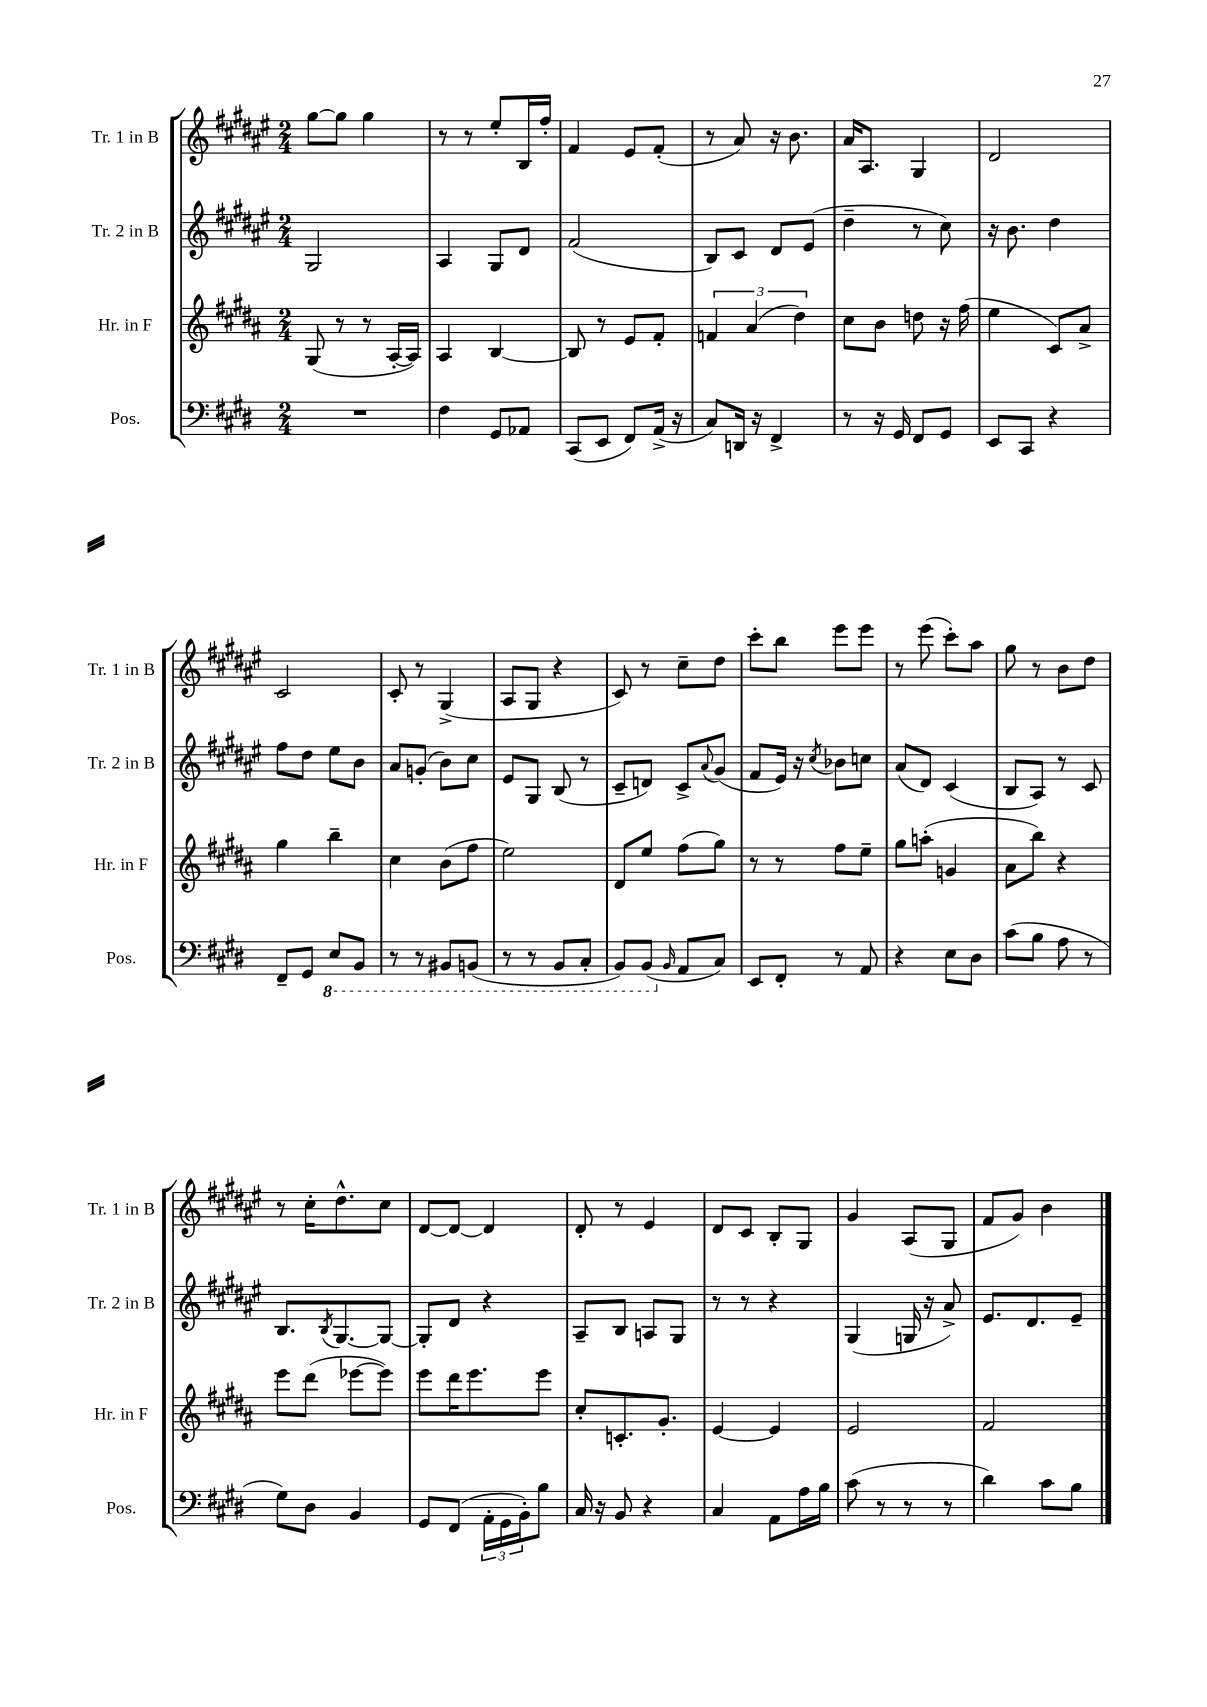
<<
\new StaffGroup <<
\new Staff = "s0" \with { instrumentName = "Tr. 1 in B" shortInstrumentName = "Tr. 1 in B" } {
    \clef treble \key fis \major \numericTimeSignature \time 2/4
    gis''8~ gis''8 gis''4 |
    r8 r8 eis''8-. b16 fis''16-. |
    fis'4 eis'8 fis'8-.( |
    r8 ais'8) r16 b'8. |
    ais'16 ais8. gis4 |
    dis'2 |
    cis'2 |
    cis'8-. r8 gis4->( |
    ais8 gis8 r4 |
    cis'8) r8 cis''8-- dis''8 |
    cis'''8-. b''8 eis'''8 eis'''8 |
    r8 eis'''8( cis'''8-.) ais''8 |
    gis''8 r8 b'8 dis''8 |
    r8 cis''16-. dis''8.-^ cis''8 |
    dis'8~ dis'8~ dis'4 |
    dis'8-. r8 eis'4 |
    dis'8 cis'8 b8-. gis8 |
    gis'4 ais8( gis8 |
    fis'8 gis'8) b'4 \bar "|." |
}
\new Staff = "s1" \with { instrumentName = "Tr. 2 in B" shortInstrumentName = "Tr. 2 in B" } {
    \clef treble \key fis \major \numericTimeSignature \time 2/4
    gis2 |
    ais4 gis8 dis'8 |
    fis'2( |
    b8) cis'8 dis'8 eis'8( |
    dis''4-- r8 cis''8) |
    r16 b'8. dis''4 |
    fis''8 dis''8 eis''8 b'8 |
    ais'8 g'8-.( b'8) cis''8 |
    eis'8 gis8 b8( r8 |
    cis'8-- d'8) cis'8-> \appoggiatura { ais'8 } gis'8( |
    fis'8 eis'16) r16 \acciaccatura { cis''8 } bes'8 c''8 |
    ais'8( dis'8) cis'4( |
    b8 ais8) r8 cis'8 |
    b8. \acciaccatura { b8 } gis8.~ gis8~ |
    gis8-. dis'8 r4 |
    ais8-- b8 a8 gis8 |
    r8 r8 r4 |
    gis4( g16 r16 ais'8->) |
    eis'8. dis'8. eis'8-- \bar "|." |
}
\new Staff = "s2" \with { instrumentName = "Hr. in F" shortInstrumentName = "Hr. in F" } {
    \clef treble \key b \major \numericTimeSignature \time 2/4
    gis8( r8 r8 ais16~-. ais16) |
    ais4 b4~ |
    b8 r8 e'8 fis'8-. |
    \tuplet 3/2 { f'4 ais'4( dis''4) } |
    cis''8 b'8 d''8 r16 fis''16( |
    e''4 cis'8) ais'8-> |
    gis''4 b''4-- |
    cis''4 b'8( fis''8 |
    e''2) |
    dis'8 e''8 fis''8( gis''8) |
    r8 r8 fis''8 e''8-- |
    gis''8 a''8-.( g'4 |
    ais'8 b''8) r4 |
    e'''8 dis'''8( ees'''8~ ees'''8) |
    e'''8 dis'''16 e'''8. e'''8 |
    cis''8-. c'8.-. gis'8.-. |
    e'4~ e'4 |
    e'2 |
    fis'2 \bar "|." |
}
\new Staff = "s3" \with { instrumentName = "Pos." shortInstrumentName = "Pos." } {
    \clef bass \key e \major \numericTimeSignature \time 2/4
    R2 |
    fis4 gis,8 aes,8 |
    cis,8( e,8 fis,8) a,16->( r16 |
    cis8) d,16 r16 fis,4-> |
    r8 r16 gis,16 fis,8 gis,8 |
    e,8 cis,8 r4 |
    fis,8-- gis,8 \ottava #-1 e,8 b,,8 |
    r8 r8 bis,,8 b,,8( |
    r8 r8 b,,8 cis,8-. |
    b,,8) b,,8( \ottava #0 \grace { b,16 } a,8 cis8) |
    e,8 fis,8-. r8 a,8 |
    r4 e8 dis8 |
    cis'8( b8 a8 r8 |
    gis8) dis8 b,4 |
    gis,8 fis,8( \tuplet 3/2 { a,16-. gis,16 b,16-.) } b8 |
    cis16 r16 b,8 r4 |
    cis4 a,8 a16 b16 |
    cis'8( r8 r8 r8 |
    dis'4) cis'8 b8 \bar "|." |
}
>>
>>
\layout { \context { \Score \remove "Bar_number_engraver" } }
